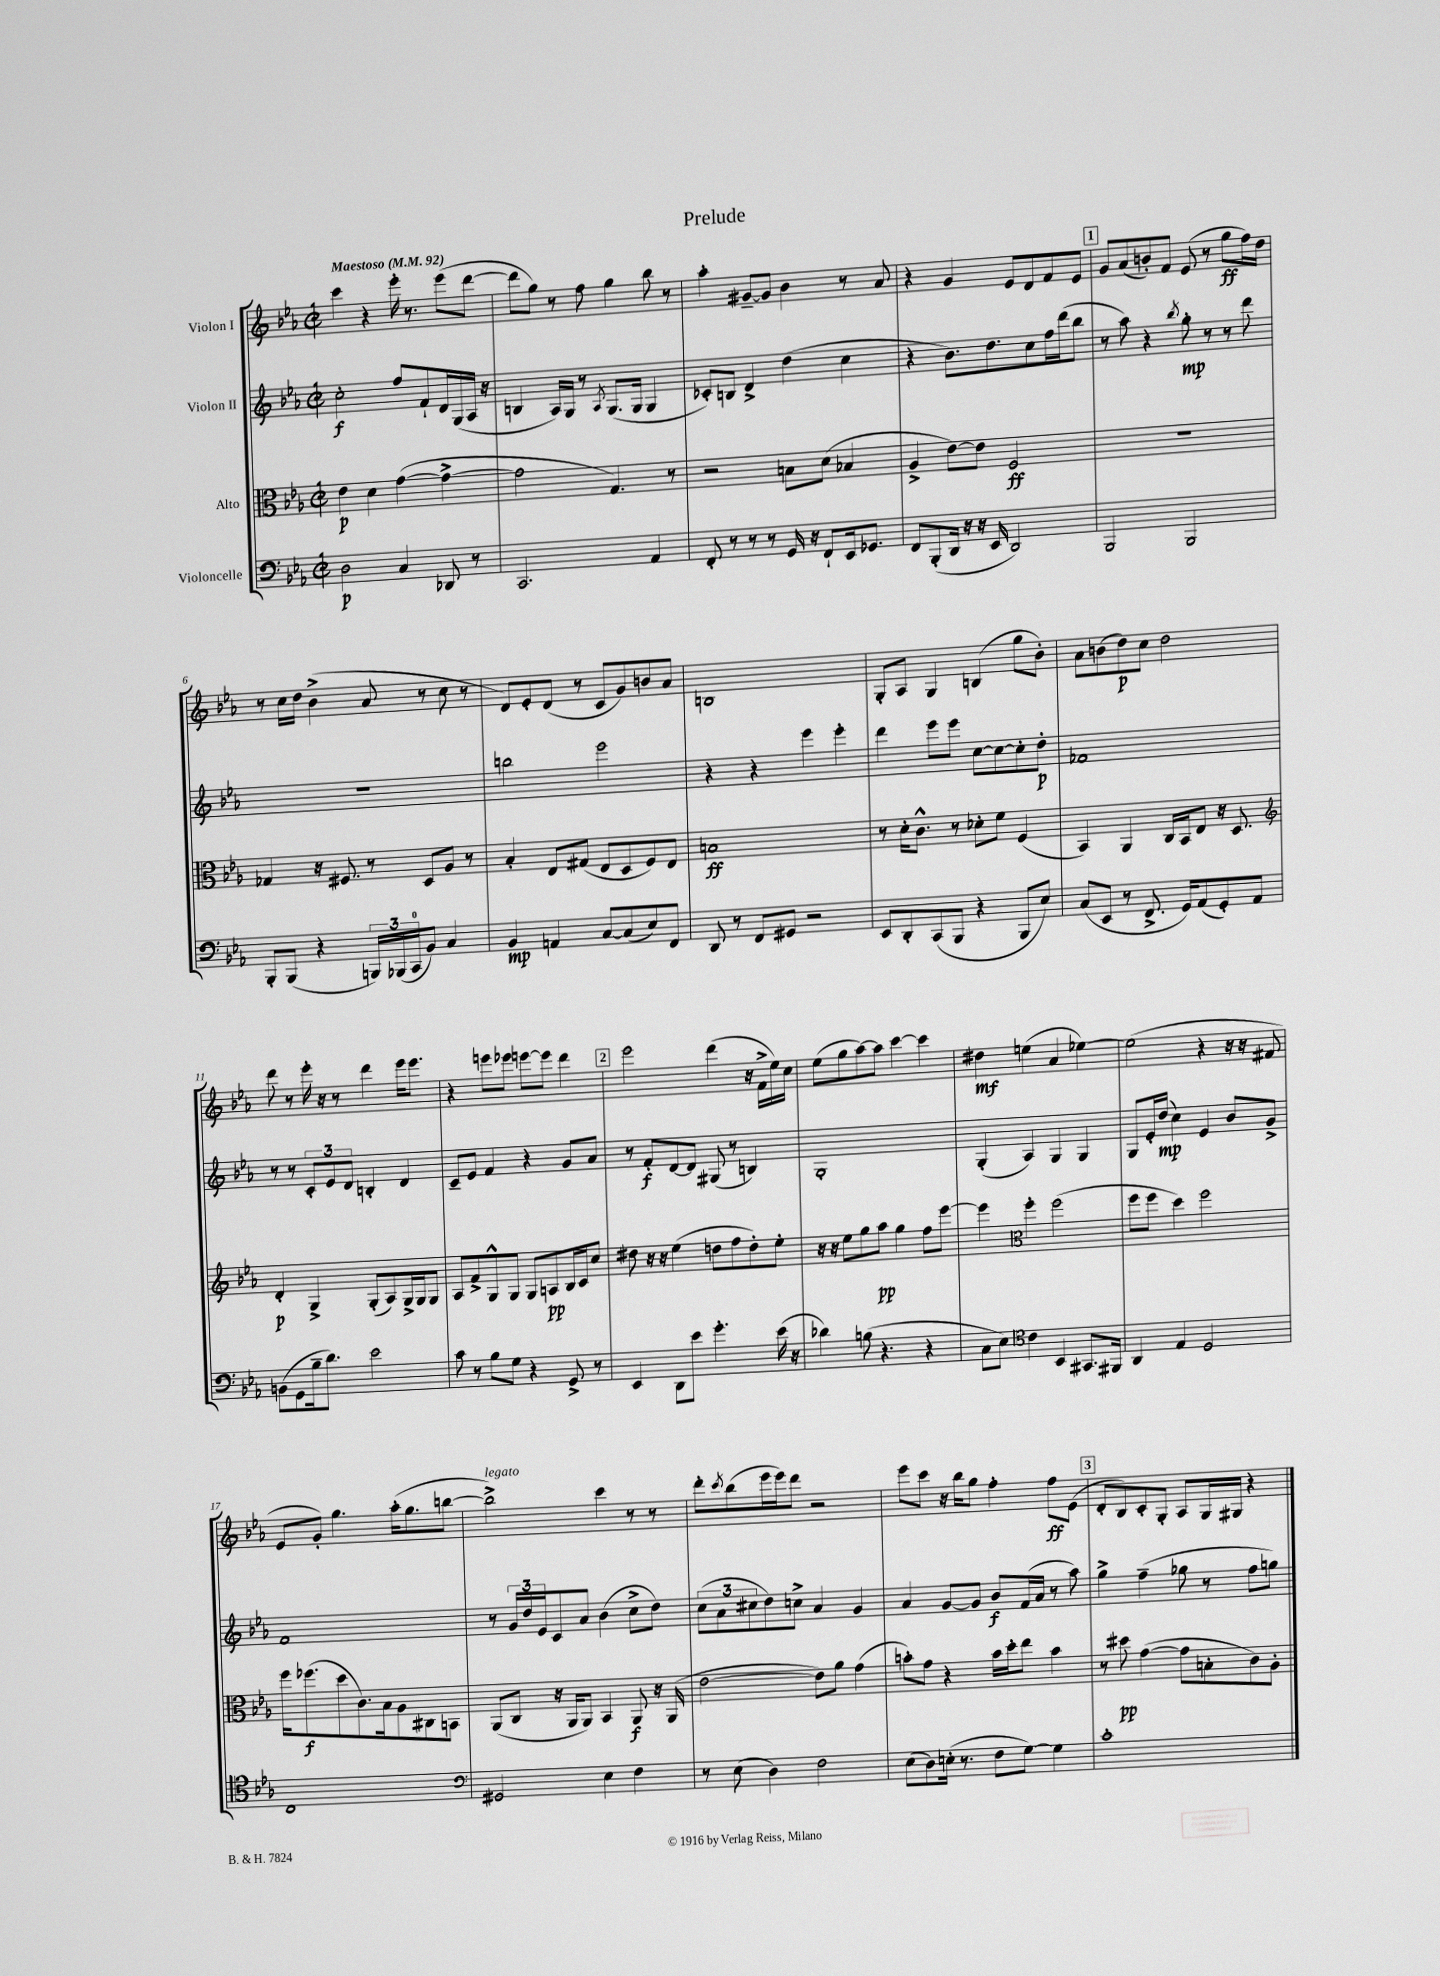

**kern	**kern	**kern	**kern
*staff4	*staff3	*staff2	*staff1
*clefF4	*clefC3	*clefG2	*clefG2
*k[b-e-a-]	*k[b-e-a-]	*k[b-e-a-]	*k[b-e-a-]
*M2/2	*M2/2	*M2/2	*M2/2
*met(c|)	*met(c|)	*met(c|)	*met(c|)
*MM92	*MM92	*MM92	*MM92
2D	4e-	2cc'	4ccc
.	4d	.	4r
4C	([4g	8ff	16eee-'
.	.	.	8.r
.	.	8f`	.
8DD-	4g^_	16d	(8eee-
.	.	(16G	.
8r	.	16A-	[8ddd
.	.	16r	.
=	=	=	=
2.CC	2g]	4B	8ddd]
.	.	.	8gg)
.	.	16A-)	8r
.	.	16G	.
.	.	8r	8ff
.	.	8qA-	.
.	4.G)	(8.G	4gg
.	.	16G	.
4AA-	.	4G	8bb-
.	8r	.	8r
=	=	=	=
8FF'	2r	8c-')	4aa-'
8r	.	8B	.
8r	.	4d^	[8g#~
8r	.	.	8g#]
16GG	8B	(4dd	4b-
16r	.	.	.
8FF`	(8d	.	.
16EE-	4B-	4cc	8r
8.GG-	.	.	.
.	.	.	8a-
=	=	=	=
8FF	4A-^	4r	4r
(8BBB-'	.	.	.
16DD	[8e-)	8.b-)	4g
16r	.	.	.
16r	8e-]	.	.
16EE-	.	8.dd	.
2DD)	2F	.	8e-
.	.	8cc	8d
.	.	16ff	8f
.	.	(16ddd	.
.	.	8bb-	8e-
=	=	=	=
2BBB-	1r	8r	8g
.	.	8aa-)	(8a-
.	.	4r	8b')
.	.	.	8f
.	.	8qbb-	.
2BBB-	.	8gg'	(8e-
.	.	8r	8r
.	.	8r	8gg
.	.	8ddd	16ff)
.	.	.	16dd
=	=	=	=
8BBB-'	4G-	1r	8r
(8BBB-	.	.	16cc
.	.	.	16dd
4r	16r	.	(4b-^
.	8.F#	.	.
24BBB)	8r	.	8a-
(24BBB-	.	.	.
24CC	.	.	.
8BB-)	8D	.	8r
4C	8A-	.	8cc
.	8r	.	8r
=	=	=	=
4BB-	4B-'	2bb	8d)
.	.	.	8e-'
4AA	8E-	.	(8d
.	(8G#	.	8r
[8C	8E-	2eee-	8c
(8C]	8D	.	8g)
8E-)	8F)	.	8b
8FF	8E-	.	8a-
=	=	=	=
8DD	1B	4r	1B
8r	.	.	.
8FF	.	4r	.
8GG#	.	.	.
2r	.	4eee-	.
.	.	4eee-'	.
=	=	=	=
8EE-	8r	4ddd	8G'
8DD'	16d'	.	8A-
.	8.c^^	.	.
(8CC	.	8eee-	4G
8BBB-	8r	8eee-	.
4r	8d-'	[8cc	(4B
.	8f	8cc_	.
8BBB-	(4F	8cc']	8gg
8E-)	.	8dd'	8b-')
=	=	=	=
(8C	4BB-)	1f-	8a-
8EE-	.	.	(8b
8r	4AA-	.	8dd)
8.FF^	.	.	8cc
.	16C	.	2dd
16GG)	16BB-	.	.
(8AA-	8E-	.	.
8GG')	16r	.	.
.	8.D	.	.
8AA-	.	.	.
=	=	=	=
*	*clefG2	*	*
(8BB	4d'	8r	8ddd
8GG	.	8r	8r
16B-~	4G^	12c'	16eee-'
8.d)	.	.	16r
.	.	12e-	.
.	.	.	8r
.	.	12d	.
2e-	(8G'	4B'	4ddd
.	8A-)	.	.
.	16G^	4d	16eee-
.	16G	.	8.eee-
.	8G	.	.
=	=	=	=
8c	8A-	8c~	4r
8r	8f^	8e-	.
8B-	8G^^	4f	8eee
8G	8G	.	8eee-
4r	8G	4r	[8eee
.	8A	.	8eee]
8GG^	16B-	8g	4ddd
.	16c	.	.
8r	8cc	8a-	.
=	=	=	=
4EE-	8dd#	8r	2eee-
.	16r	8f'	.
.	16r	.	.
8DD	(4ee-	[8d	.
8e-	.	8d]	.
4.g'	8dd	(8G#	(4ddd
.	8ff	8r	.
.	8dd')	4B)	16r
.	.	.	16f^
(16e-	8ee-'	.	16ee-)
16r	.	.	16cc
=	=	=	=
4d-)	16r	1G'	(8ee-
.	16r	.	.
.	8ee-	.	8gg
(8B	8gg	.	[8aa-)
4.r	8aa-	.	8aa-]
.	4gg	.	[4ccc
4r	8ff	.	4ccc]
.	[8eee-	.	.
=	=	=	=
8C	4eee-]	(4G'	4dd#
8E-)	.	.	.
*clefC4	*clefC3	*	*
4c	4ff'	4A-)	(4ee
4BB-	(2ff	4G	4a-
8.GG#	.	4G	[4ee-)
16FF#	.	.	.
=	=	=	=
4AA-	8ff	8G	(2ee-]
.	8ff	16e-'	.
.	.	(16dd	.
4E-	4dd)	4cc)	.
2D	2ff	4e-	4r
.	.	8b-	16r
.	.	.	16r
.	.	8g^	8f#
=	=	=	=
1C	16ff	1f	8e-
.	(8.ff-	.	.
.	.	.	8g')
.	8dd	.	4.gg
.	8.c)	.	.
.	16B-	.	.
.	8A-	.	(16aa-'
.	.	.	8.gg
.	8C#	.	.
.	8BB	.	[8bb
=	=	=	=
*clefF4	*	*	*
2GG#	(8AA-	8r	2bb^])
.	8C	24g	.
.	.	24dd	.
.	.	24e-	.
.	16r	8c	.
.	16AA-	.	.
.	8AA-)	8a-	.
4E-	4BB-	(4b-	4ccc
4F	8AA-	8cc^	8r
.	16r	8dd)	8r
.	(16AA-	.	.
=	=	=	=
8r	[2e-	(12cc	8ddd'
.	.	12a-	.
.	.	.	8qccc
(8E-	.	.	(8bb-
.	.	12cc#	.
4D)	.	8dd)	16eee-
.	.	.	16eee-)
.	.	8cc^	8ddd
2F	8e-])	4a-	2r
.	8a-	.	.
.	(4g	4g	.
=	=	=	=
(8E-	8b')	4a-	8eee-
8D)	8g	.	8ccc
(16E'	4r	[8g	16r
8.r	.	.	16bb-
.	.	8g]	8gg
8F	16b	8b-	4ff'
.	16dd'	.	.
[8G)	8ee-	(16f	.
.	.	16a-	.
4G]	4b	8r	8ff
.	.	8aa-)	(8e-
=	=	=	=
1c'	8r	4gg^	8d'
.	8dd#	.	8B-)
.	([4g	(4ff~	8c'
.	.	.	8G'
.	8g]	8gg-	8A-
.	8B'	8r	16G
.	.	.	16G#
.	8c)	8ff	4r
.	8A-'	8gg)	.
==	==	==	==
*-	*-	*-	*-
